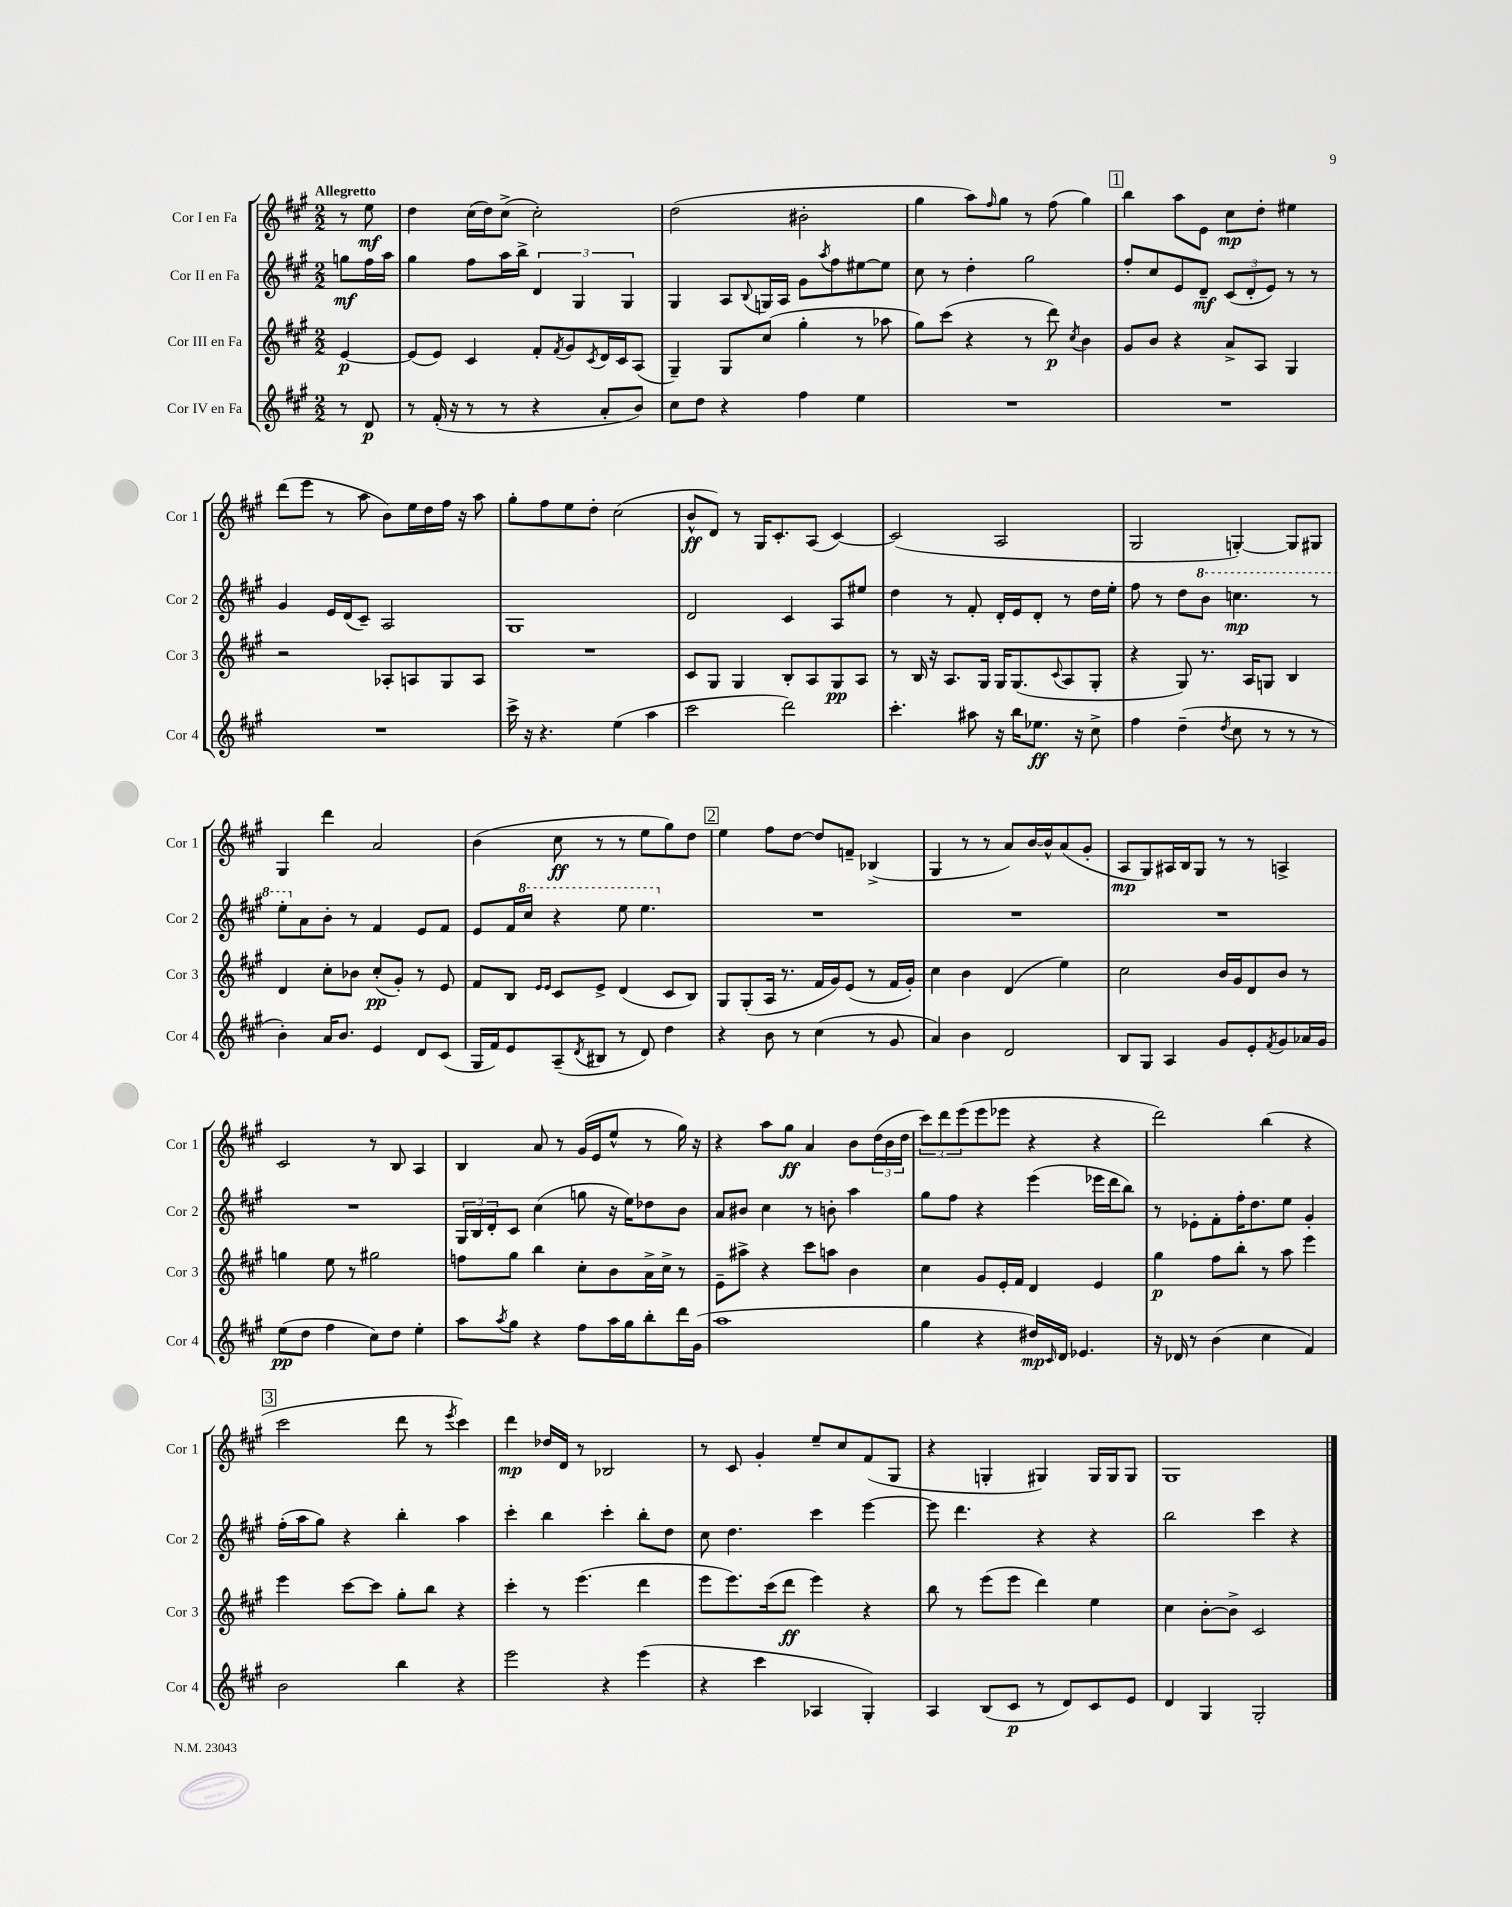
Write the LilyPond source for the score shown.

<<
\new StaffGroup <<
\new Staff = "s0" \with { instrumentName = "Cor I en Fa" shortInstrumentName = "Cor 1" } {
    \clef treble \key a \major \numericTimeSignature \time 2/2 \partial 4 \tempo "Allegretto"
    r8 e''8\mf |
    d''4 cis''16( d''16) cis''8->( cis''2-.) |
    d''2( bis'2-. |
    gis''4 a''8) \grace { fis''16 } gis''8 r8 fis''8( gis''4) |
    \mark \markup { \box "1" } b''4 a''8 e'8 cis''8\mp d''8-. eis''4 |
    d'''8( e'''8 r8 a''8 b'8) e''16 d''16 fis''16 r16 a''8 |
    gis''8-. fis''8 e''8 d''8-. cis''2( |
    b'8-^\ff d'8) r8 gis16 cis'8.-. a8( cis'4~) |
    cis'2( a2 |
    gis2 g4~-.) g8 gis8 |
    gis4 d'''4 a'2 |
    b'4( cis''8\ff r8 r8 e''8 gis''8) d''8 |
    \mark \markup { \box "2" } e''4 fis''8 d''8~ d''8 f'8-- bes4->( |
    gis4 r8 r8 a'8) b'16~ b'16-^ a'8( gis'8-. |
    a8\mp gis8) ais16 b16 gis8 r8 r8 a4-> |
    cis'2 r8 b8 a4 |
    b4 a'8 r8 gis'16( e'16 e''8-^ r8 gis''16) r16 |
    r4 a''8 gis''8\ff a'4 b'8 \tuplet 3/2 { d''16( b'16 d''16 } |
    \tuplet 3/2 { cis'''8) d'''8 e'''8( } e'''8 ees'''8 r4 r4 |
    d'''2) b''4( r4 |
    \mark \markup { \box "3" } cis'''2 d'''8 r8 \acciaccatura { e'''8 } cis'''4) |
    d'''4\mp des''16 d'16 r8 bes2 |
    r8 cis'8 gis'4-. e''8-- cis''8 fis'8( gis8 |
    r4 g4-. gis4) gis16 gis16 gis8 |
    gis1 \bar "|." |
}
\new Staff = "s1" \with { instrumentName = "Cor II en Fa" shortInstrumentName = "Cor 2" } {
    \clef treble \key a \major \numericTimeSignature \time 2/2 \partial 4
    g''8\mf fis''16 a''16 |
    gis''4 fis''8 a''16 b''16-> \tuplet 3/2 { d'4 gis4 gis4 } |
    gis4 a8 \appoggiatura { b8 } g16 a16 gis'8 \acciaccatura { a''8 } fis''8 eis''8~ eis''8 |
    cis''8 r8 d''4-. gis''2 |
    \mark \markup { \box "1" } fis''8-. cis''8 e'8 d'8--\mf \tuplet 3/2 { cis'8( d'8-. e'8) } r8 r8 |
    gis'4 e'16 d'16( cis'8--) a2 |
    gis1 |
    d'2 cis'4 a8 eis''8 |
    d''4 r8 fis'8-. d'16-. e'16 d'8-. r8 d''16 e''16-. |
    fis''8 r8 d''8 \ottava #1 b''8 c'''4.\mp r8 |
    e'''8-. \ottava #0 a'8 b'8-. r8 fis'4 e'8 fis'8 |
    e'8 fis'16 \ottava #1 cis'''16 r4 e'''8 e'''4. \ottava #0 |
    \mark \markup { \box "2" } R1 |
    R1 |
    R1 |
    R1 |
    \tuplet 3/2 { gis16 b16 d'16-. } cis'8 cis''4( g''8 r16 e''16) des''8 b'8 |
    a'8 bis'8 cis''4 r8 b'8-. a''4 |
    gis''8 fis''8 r4 e'''4( ees'''16 d'''16 b''8) |
    r8 ees'8-. fis'8-. fis''16-. d''8. e''8 gis'4-. |
    \mark \markup { \box "3" } fis''16-.( a''16 gis''8) r4 b''4-. a''4 |
    cis'''4-. b''4 cis'''4-. b''8-. d''8 |
    cis''8 d''4. cis'''4 e'''4~ |
    e'''8 d'''4. r4 r4 |
    b''2 cis'''4 r4 \bar "|." |
}
\new Staff = "s2" \with { instrumentName = "Cor III en Fa" shortInstrumentName = "Cor 3" } {
    \clef treble \key a \major \numericTimeSignature \time 2/2 \partial 4
    e'4~\p |
    e'8( e'8) cis'4 fis'8-. \acciaccatura { fis'8 } gis'8 \acciaccatura { cis'8 } d'16 cis'16 a8( |
    gis4--) gis8 cis''8( gis''4-. r8 aes''8 |
    gis''8) cis'''8( r4 r8 d'''8\p) \acciaccatura { cis''8 } b'4 |
    \mark \markup { \box "1" } gis'8 b'8 r4 a'8-> a8 gis4 |
    r2 aes8-. a8 gis8 a8 |
    R1 |
    cis'8 gis8 gis4 b8-. a8 gis8\pp a8 |
    r8 b16 r16 a8. gis16 gis16 gis8.( \appoggiatura { cis'8 } a8 gis8-. |
    r4 gis8) r8. a16 g8 b4 |
    d'4 cis''8-. bes'8 cis''8-.\pp( gis'8-.) r8 e'8 |
    fis'8 b8 \grace { e'16 e'16 } cis'8 e'8-> d'4( cis'8 b8) |
    \mark \markup { \box "2" } gis8 gis8-.( a16 r8. fis'16 gis'16) e'8( r8 fis'16 gis'16-.) |
    cis''4 b'4 d'4( e''4) |
    cis''2 b'16 gis'16 d'8 b'8 r8 |
    g''4 e''8 r8 gis''2 |
    f''8 gis''8 b''4 cis''8-. b'8 a'16-> cis''16-> r8 |
    e'8-- ais''8-> r4 cis'''8 a''8 b'4 |
    cis''4 gis'8 e'16-. fis'16 d'4 e'4 |
    gis''4\p fis''8 b''8-. r8 a''8 e'''4 |
    \mark \markup { \box "3" } e'''4 cis'''8~ cis'''8 gis''8-. b''8 r4 |
    cis'''4-. r8 e'''4.( d'''4 |
    e'''8 e'''8.) cis'''16( d'''8\ff e'''4) r4 |
    b''8 r8 e'''8( e'''8 d'''4) e''4 |
    cis''4 b'8~-. b'8-> cis'2 \bar "|." |
}
\new Staff = "s3" \with { instrumentName = "Cor IV en Fa" shortInstrumentName = "Cor 4" } {
    \clef treble \key a \major \numericTimeSignature \time 2/2 \partial 4
    r8 d'8\p |
    r8 fis'16-.( r16 r8 r8 r4 a'8-. b'8) |
    cis''8 d''8 r4 fis''4 e''4 |
    R1 |
    \mark \markup { \box "1" } R1 |
    R1 |
    cis'''16-> r16 r4. e''4( a''4 |
    cis'''2 d'''2) |
    cis'''4.-. ais''8 r16 b''16 ees''8.\ff r16 cis''8-> |
    fis''4 d''4--( \acciaccatura { d''8 } cis''8 r8 r8 r8 |
    b'4-.) a'16 b'8. e'4 d'8 cis'8( |
    gis16 fis'16) e'8 a8--( \acciaccatura { d'8 } bis8 r8 d'8) d''4 |
    \mark \markup { \box "2" } r4 b'8 r8 cis''4( r8 gis'8 |
    a'4) b'4 d'2 |
    b8 gis8 a4 gis'8 e'8-. \acciaccatura { fis'8 } gis'8 aes'16 gis'16 |
    e''8\pp( d''8 fis''4 cis''8) d''8 e''4-. |
    a''8 \acciaccatura { a''8 } gis''8 r4 fis''8 a''16 gis''16 b''8-. d'''16 gis'16( |
    a''1 |
    gis''4 r4 dis''16\mp) \grace { cis'16 } d'16 ees'4. |
    r16 des'16 r8 b'4( cis''4 fis'4) |
    \mark \markup { \box "3" } b'2 b''4 r4 |
    e'''2 r4 e'''4( |
    r4 cis'''4 aes4 gis4-.) |
    a4 b8( cis'8\p r8 d'8) cis'8 e'8 |
    d'4 gis4 gis2-. \bar "|." |
}
>>
>>
\layout { \context { \Score \remove "Bar_number_engraver" } }
